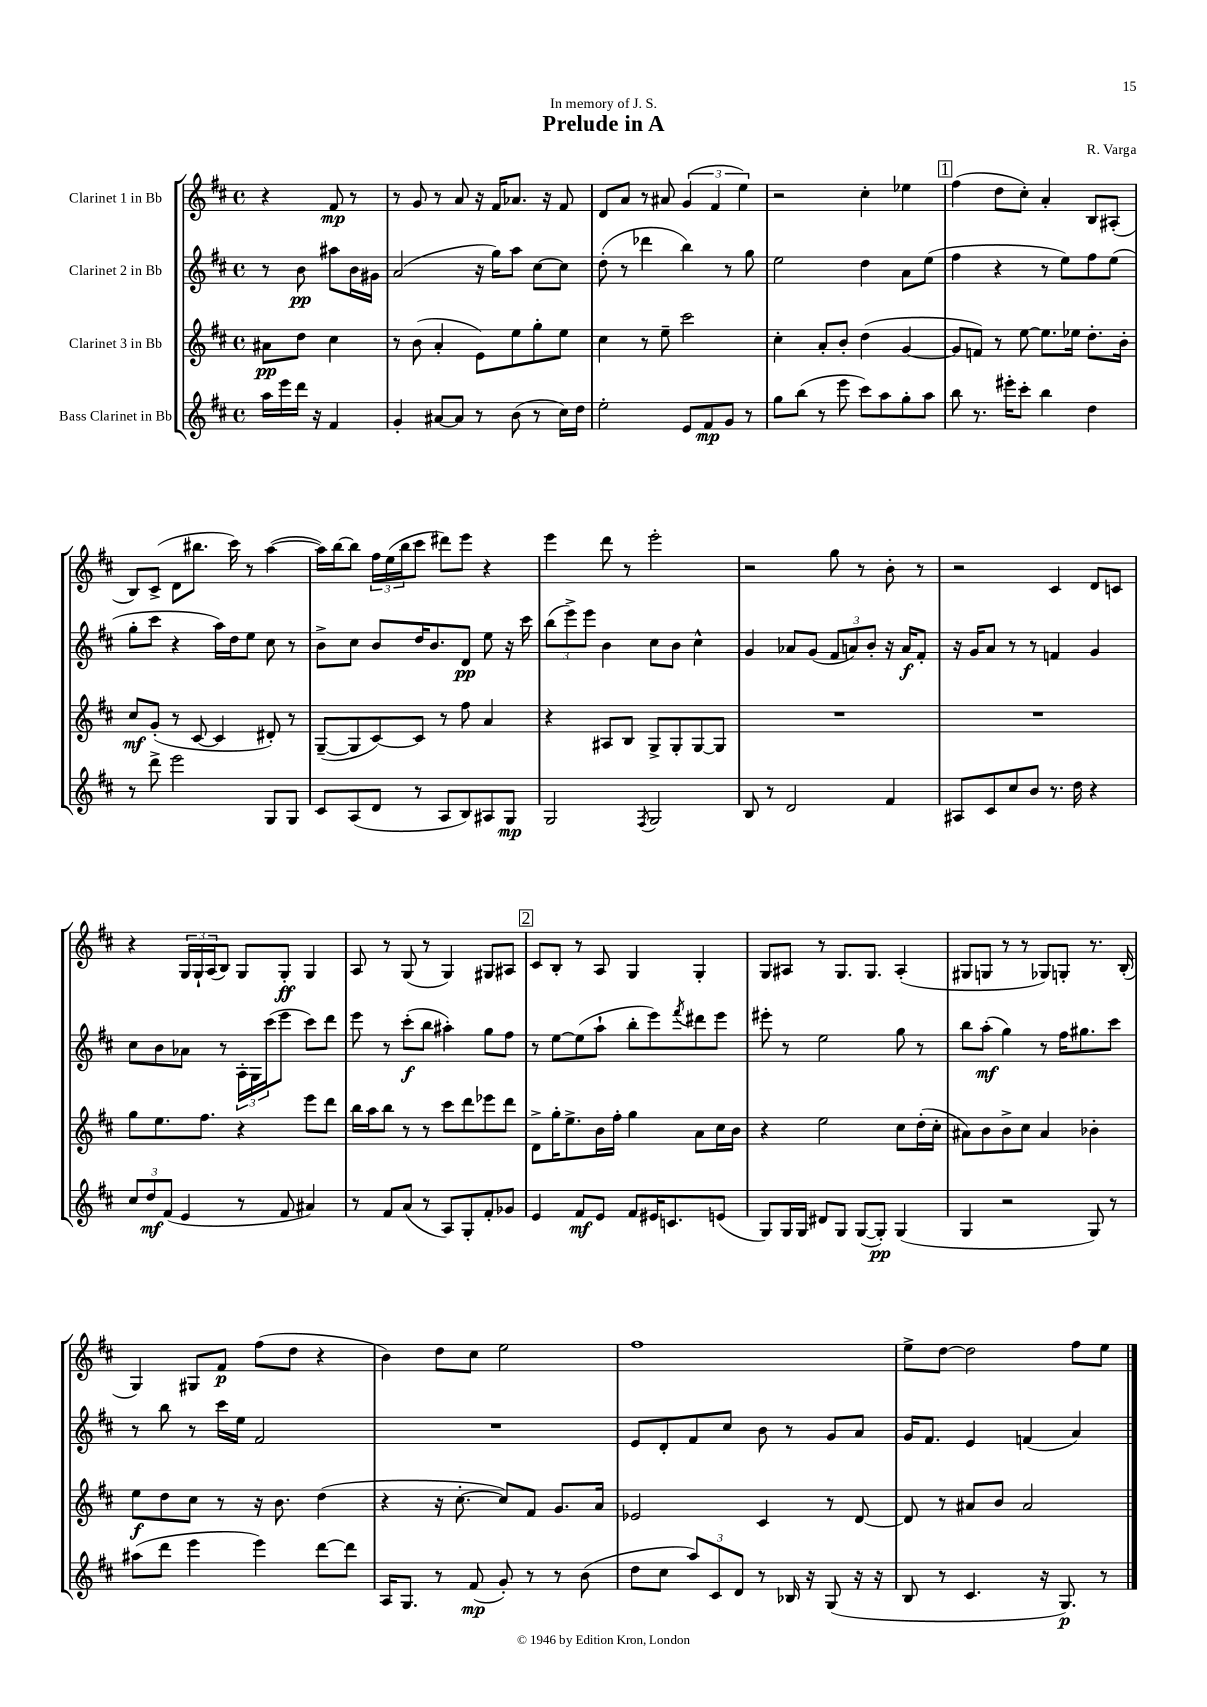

**kern	**kern	**kern	**kern
*staff4	*staff3	*staff2	*staff1
*clefG2	*clefG2	*clefG2	*clefG2
*k[f#c#]	*k[f#c#]	*k[f#c#]	*k[f#c#]
*M4/4	*M4/4	*M4/4	*M4/4
*met(c)	*met(c)	*met(c)	*met(c)
16aa	8a#	8r	4r
16eee	.	.	.
16ddd	8dd	8b	.
16r	.	.	.
4f#	4cc#	8aa#	8f#
.	.	16b	8r
.	.	16g#	.
=	=	=	=
4g'	8r	(2a	8r
.	(8b	.	8g
[8a#	4a'	.	8r
8a#]	.	.	8a
8r	8e)	16r	16r
.	.	16gg)	16f#
(8b	8ee	8aa	8.a-
8r	8gg'	[8cc#	.
.	.	.	16r
16cc#)	8ee	8cc#]	8f#
16dd	.	.	.
=	=	=	=
2ee'	4cc#	(8dd'	8d
.	.	8r	8a
.	8r	4ddd-	8r
.	8ee~	.	8a#
8e	2ccc#	4bb)	(6g
8f#	.	.	.
.	.	.	6f#
8g	.	8r	.
.	.	.	6ee)
8r	.	8gg	.
=	=	=	=
8gg	4cc#'	2ee	2r
(8bb	.	.	.
8r	8a'	.	.
8eee	8b'	.	.
8ccc#)	(4dd	4dd	4cc#'
8aa	.	.	.
8gg'	[4g	8a	4ee-
8aa	.	(8ee	.
=	=	=	=
8bb	8g]	4ff#	(4ff#
8.r	8f)	.	.
.	8r	4r	8dd
16eee#'	.	.	.
8ccc#'	[8ee	.	8cc#')
4bb	8.ee]	8r	4a'
.	.	8ee)	.
.	16ee-	.	.
4dd	8.dd'	8ff#	8B
.	.	(8ee	(8A#'
.	16b'	.	.
=	=	=	=
8r	8cc#	8gg'	8B)
8ddd^	(8g'	8ccc#	(8c#^
2eee	8r	4r	8d
.	[8c#	.	8.bb#
.	4c#]	16aa)	.
.	.	16dd	16ccc#)
.	.	8ee	8r
8G	8d#')	8cc#	([4aa
8G	8r	8r	.
=	=	=	=
8c#	([8G~	8b^	16aa])
.	.	.	[16bb
(8A	8G]	8cc#	8bb]
8d	[8c#)	8b	24ff#
.	.	.	(24ee
.	.	.	24bb
8r	8c#]	16dd	8ccc#
.	.	8.b	.
8A	8r	.	8ddd#)
8B)	8ff#	8d	8eee
8A#	4a	8ee	4r
8G	.	16r	.
.	.	16ccc#	.
=	=	=	=
2G	4r	(12bb	4eee
.	.	12eee^)	.
.	.	12eee	.
.	8A#	4b	8ddd
.	8B	.	8r
8qF#	.	.	.
2G	8G^	8cc#	2eee'
.	8G'	8b	.
.	[8G	4cc#^^	.
.	8G]	.	.
=	=	=	=
8B	1r	4g	2r
8r	.	.	.
2d	.	8a-	.
.	.	(8g	.
.	.	12f#	8gg
.	.	12a)	.
.	.	.	8r
.	.	12b'	.
4f#	.	16r	8b'
.	.	16a	.
.	.	8f#'	8r
=	=	=	=
8A#	1r	16r	2r
.	.	16g	.
8c#	.	8a	.
8cc#	.	8r	.
8b	.	8r	.
8.r	.	4f	4c#
16dd	.	.	.
4r	.	4g	8d
.	.	.	8c
=	=	=	=
12cc#	8gg	8cc#	4r
12dd	.	.	.
.	8.ee	8b	.
(12f#	.	.	.
4e	.	8a-	24G
.	.	.	24G`
.	8.ff#	.	.
.	.	.	(24A
.	.	8r	8B)
8r	4r	24A'	8G
.	.	24G	.
.	.	(24ccc#	.
8f#	.	8eee	8G'
4a#)	8eee	8ccc#)	4G
.	8ddd	8ddd	.
=	=	=	=
8r	16bb	8eee	8A
.	16aa	.	.
8f#	8bb	8r	8r
(8a	8r	(8ccc#'	(8G
8r	8r	8bb	8r
8A)	8ccc#	4aa#')	4G)
8G'	8ddd	.	.
8f#'	8eee-	8gg	8G#
8g-	8ddd	8ff#	8A#
=	=	=	=
4e	8d^	8r	8c#
.	16gg'	[8ee	8B'
.	8.ee^	.	.
8f#	.	(8ee]	8r
8e	16b	8aa`	8A
.	16ff#'	.	.
8f#	4gg	8bb'	4G
16e#	.	8eee)	.
8.c	.	.	.
.	.	8qfff#	.
.	8a	8ddd#	4G'
(8e	16cc#	8eee	.
.	16b	.	.
=	=	=	=
8G)	4r	8eee#'	8G
16G	.	8r	8A#
16G	.	.	.
8d#	2ee	2ee	8r
8G	.	.	8.G
([8G	.	.	.
.	.	.	8.G
8G'])	.	.	.
(4G	8cc#	8gg	(4A#'
.	(16dd'	8r	.
.	16cc#'	.	.
=	=	=	=
4G	8a#)	8bb	8G#
.	8b	(8aa'	8G
2r	8b^	4gg)	8r
.	8cc#	.	8r
.	4a#	8r	8G-)
.	.	16ff#	8G'
.	.	8.gg#	.
8G)	4b-'	.	8.r
8r	.	8ccc#	.
.	.	.	(16B'
=	=	=	=
(8aa#	8ee	8r	4G)
8ddd	8dd	8bb	.
4eee	8cc#	8r	8G#
.	8r	16ccc#	8f#
.	.	16ee	.
4eee)	16r	2f#	(8ff#
.	8.b	.	.
.	.	.	8dd
[8ddd	(4dd	.	4r
8ddd]	.	.	.
=	=	=	=
16A	4r	1r	4b)
8.G	.	.	.
8r	16r	.	8dd
.	[8.cc#'	.	.
(8f#	.	.	8cc#
8g')	8cc#])	.	2ee
8r	8f#	.	.
8r	8.g	.	.
(8b	.	.	.
.	16a	.	.
=	=	=	=
8dd	2e-	8e	1ff#
8cc#	.	8d'	.
12aa)	.	8f#	.
12c#	.	.	.
.	.	8cc#	.
12d	.	.	.
8r	4c#	8b	.
16B-	.	8r	.
16r	.	.	.
(8G	8r	8g	.
16r	[8d	8a	.
16r	.	.	.
=	=	=	=
8B	8d]	16g	8ee^
.	.	8.f#	.
8r	8r	.	[8dd
4.c#	8a#	4e	2dd]
.	8b	.	.
.	2a#	(4f	.
16r	.	.	.
8.G)	.	.	.
.	.	4a)	8ff#
8r	.	.	8ee
==	==	==	==
*-	*-	*-	*-
